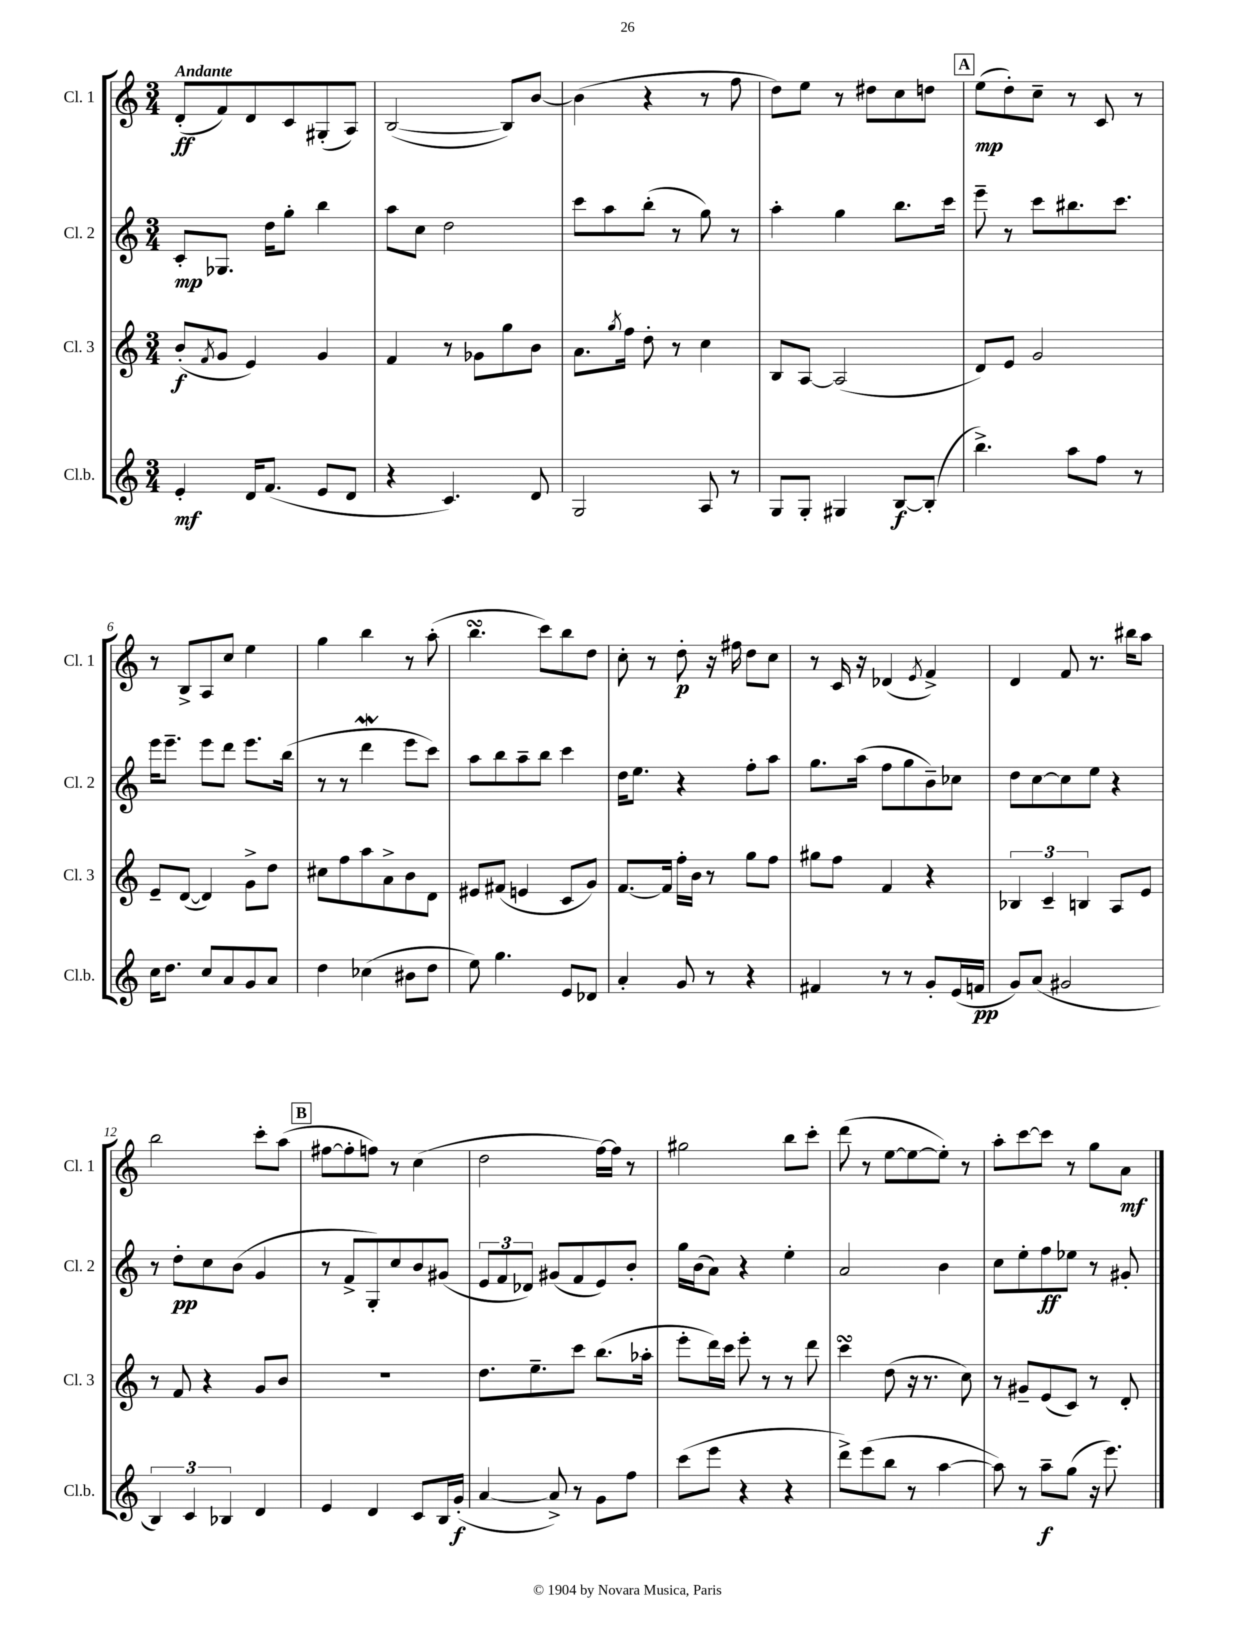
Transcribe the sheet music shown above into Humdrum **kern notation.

**kern	**kern	**kern	**kern
*staff4	*staff3	*staff2	*staff1
*clefG2	*clefG2	*clefG2	*clefG2
*k[]	*k[]	*k[]	*k[]
*M3/4	*M3/4	*M3/4	*M3/4
4e'	(8b'	8c'	(8d'
.	8qf	.	.
.	8g	8.G-	8f)
16d	4e)	.	8d
(8.f	.	16dd	.
.	.	8gg'	8c
8e	4g	4bb	(8G#'
8d	.	.	8A)
=	=	=	=
4r	4f	8aa	([2B
.	.	8cc	.
4.c)	8r	2dd	.
.	8g-	.	.
.	8gg	.	8B])
8d	8b	.	[8b
=	=	=	=
2G	8.a	8ccc	(4b]
.	.	8aa	.
.	8qgg	.	.
.	16ff	.	.
.	8dd'	(8bb'	4r
.	8r	8r	.
8A	4cc	8gg)	8r
8r	.	8r	8ff
=	=	=	=
8G	8B	4aa'	8dd)
8G'	[8A	.	8ee
4G#	(2A]	4gg	8r
.	.	.	8dd#
[8B	.	8.bb	8cc
(8B']	.	.	8dd
.	.	16ccc	.
=	=	=	=
4.bb^)	8d)	8eee~	(8ee
.	8e	8r	8dd')
.	2g	8ccc	8cc~
8aa	.	8.bb#	8r
8ff	.	.	8c
.	.	8.ccc	.
8r	.	.	8r
=	=	=	=
16cc	8e~	16eee	8r
8.dd	.	8.eee~	.
.	([8d	.	8B^
8cc	4d])	8eee	8A
8a	.	8ddd	8cc
8g	8g^	8.eee	4ee
8a	8dd	.	.
.	.	(16bb	.
=	=	=	=
4dd	8cc#	8r	4gg
.	8ff	8r	.
(4cc-	8aa	4ddd	4bb
.	8a^	.	.
8b#	8b	8eee	8r
8dd	8d	8ccc)	(8aa'
=	=	=	=
8ee)	8e#	8aa	4.bb
4.gg	(8f#	8bb	.
.	4e	8aa~	.
.	.	8bb	8ccc)
8e	8c	4ccc	8bb
8d-	8g)	.	8dd
=	=	=	=
4a'	[8.f	16dd	8cc'
.	.	8.ee	.
.	.	.	8r
.	16f]	.	.
8g	16ff'	4r	8dd'
.	16b	.	.
8r	8r	.	16r
.	.	.	16ff#
4r	8gg	8ff'	8dd
.	8ff	8aa	8cc
=	=	=	=
4f#	8gg#	8.gg	8r
.	8ff	.	16c
.	.	(16aa	16r
8r	4f	8ff	(4d-
8r	.	8gg	.
.	.	.	8qe
8g'	4r	8b~)	4f^)
(16e	.	8cc-	.
16f	.	.	.
=	=	=	=
8g)	6B-	8dd	4d
(8a	.	[8cc	.
.	6c~	.	.
2g#	.	8cc]	8f
.	6B	.	.
.	.	8ee	8.r
.	8A	4r	.
.	.	.	16bb#
.	8e	.	8aa
=	=	=	=
6B)	8r	8r	2bb
.	8f	8dd'	.
6c	.	.	.
.	4r	8cc	.
6B-	.	.	.
.	.	(8b	.
4d	8g	4g	8ccc'
.	8b	.	(8aa
=	=	=	=
4e	2.r	8r	[8ff#
.	.	8f^	8ff#']
4d	.	8G')	8ff)
.	.	8cc	8r
8c	.	8b	(4cc
16B	.	(8g#	.
(16g'	.	.	.
=	=	=	=
[4a	8.dd	12e	2dd
.	.	12f	.
.	.	12d-)	.
.	8.ee~	.	.
8a^])	.	(8g#	.
8r	8ccc	8f	.
8g	(8.bb	8e)	[16ff)
.	.	.	16ff]
8ff	.	8b'	8r
.	16aa-'	.	.
=	=	=	=
(8ccc	8eee'	16gg	2gg#
.	.	(16b	.
8eee	16ddd)	8a)	.
.	16ccc	.	.
4r	8eee'	4r	.
.	8r	.	.
4r	8r	4ee'	8bb
.	8ddd	.	8ccc'
=	=	=	=
8ddd^)	4ccc	2a	(8ddd
(8eee	.	.	8r
8bb	(8dd	.	[8ee
8r	16r	.	8ee_
.	8.r	.	.
[4aa	.	4b	8ee'])
.	8cc)	.	8r
=	=	=	=
8aa])	8r	8cc	8aa'
8r	8g#~	8ee'	[8ccc
8aa~	(8e	8ff	8ccc]
(8gg	8c)	8ee-	8r
16r	8r	8r	8gg
8.eee)	.	.	.
.	8d'	8g#'	8a
==	==	==	==
*-	*-	*-	*-
